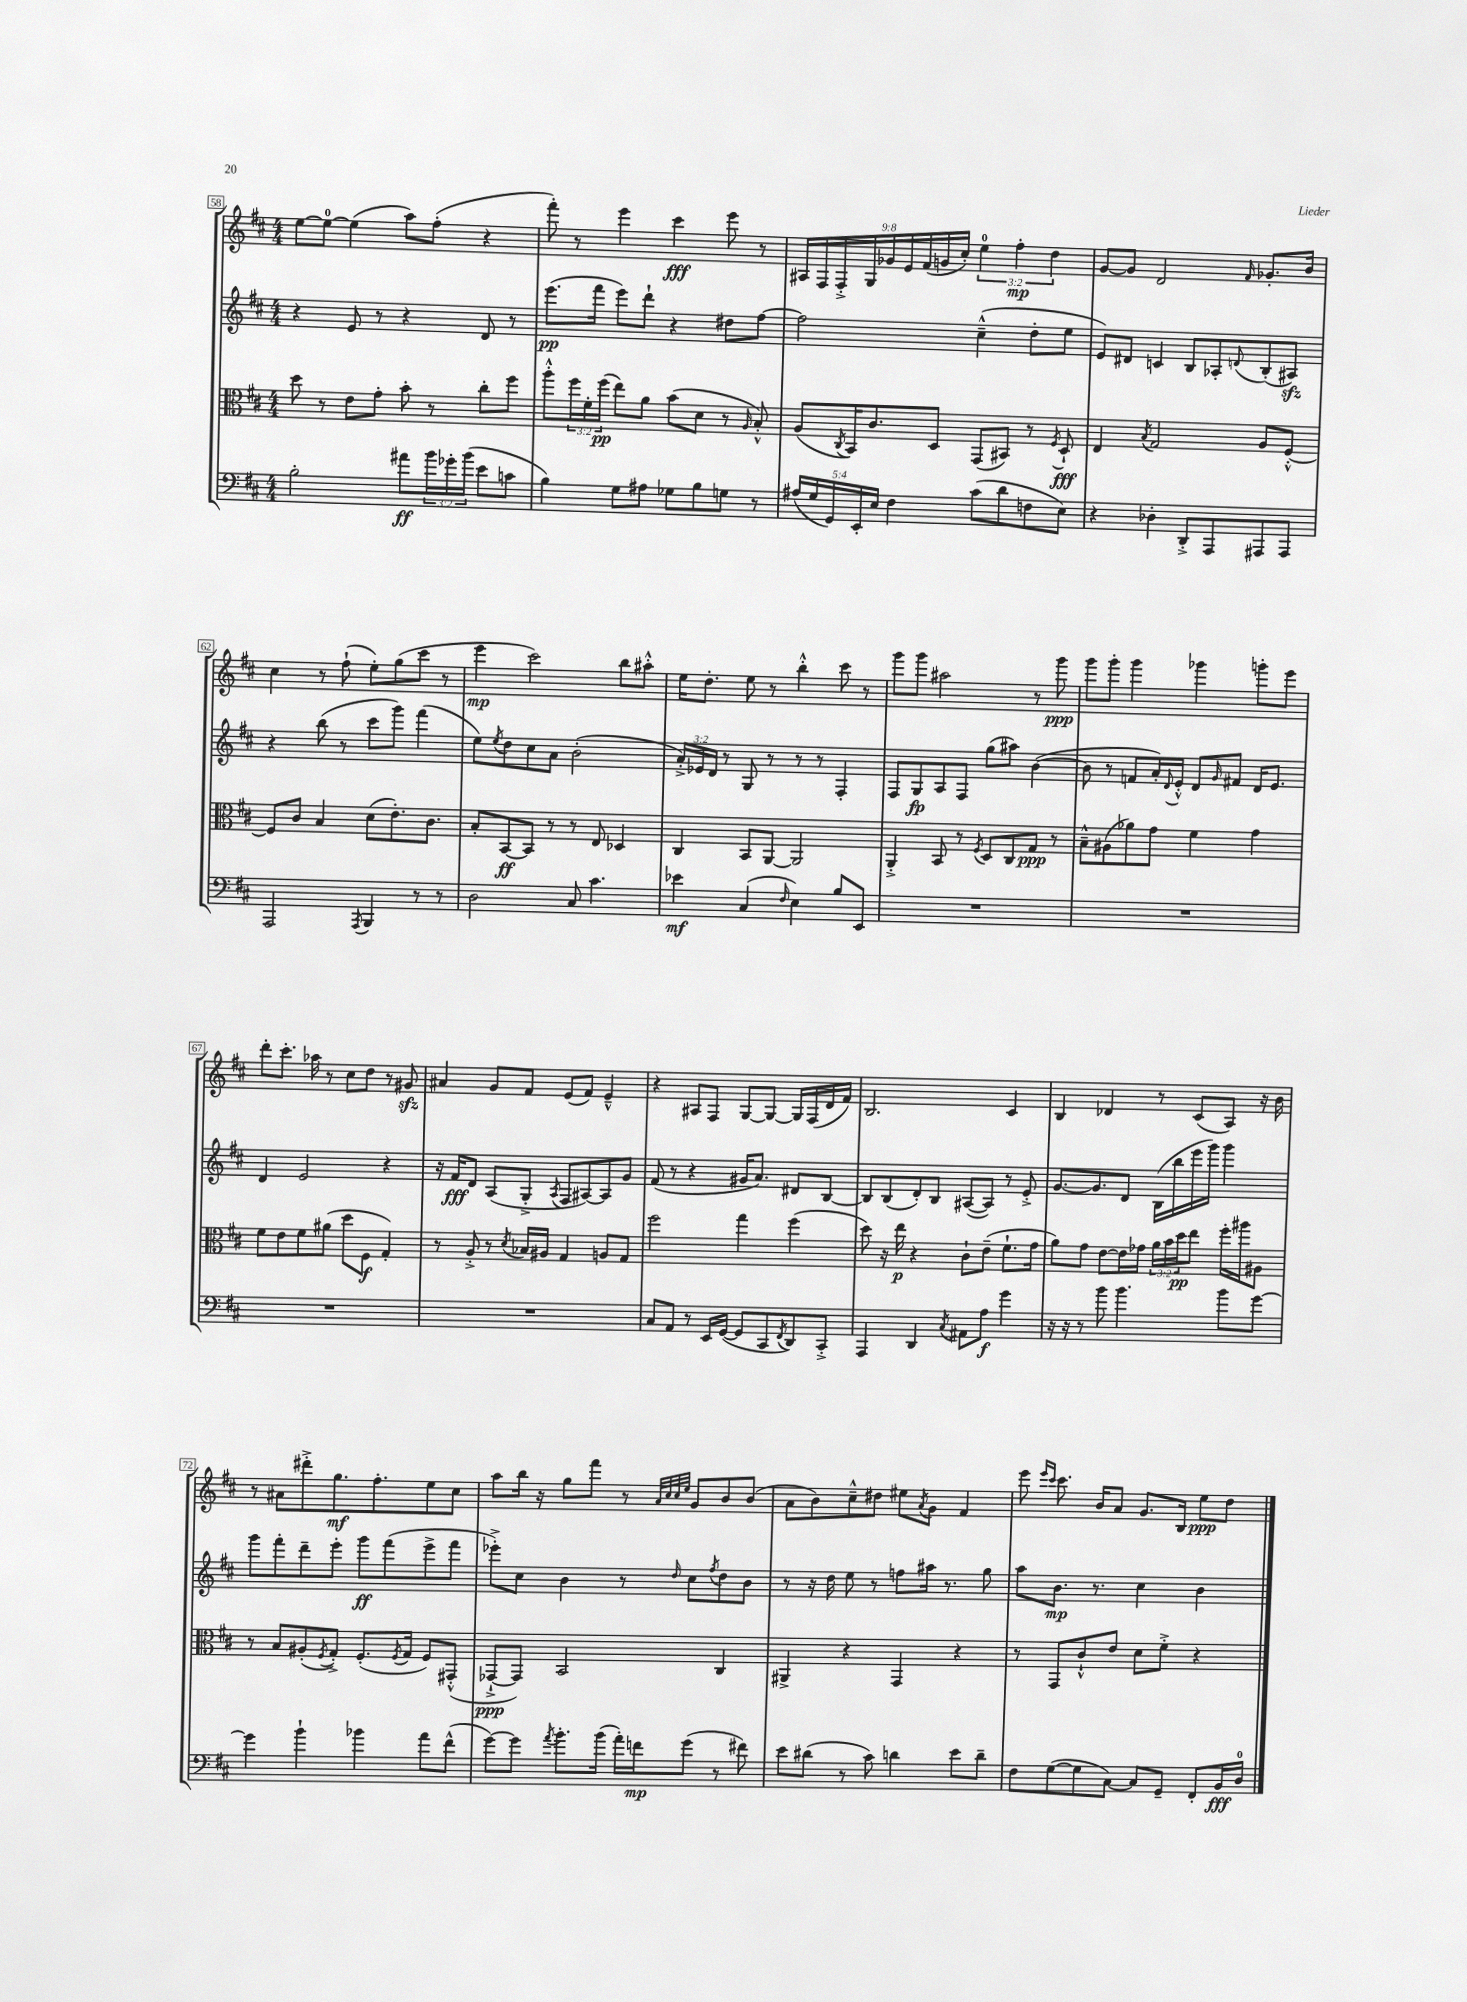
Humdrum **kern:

**kern	**kern	**kern	**kern
*staff4	*staff3	*staff2	*staff1
*clefF4	*clefC3	*clefG2	*clefG2
*k[f#c#]	*k[f#c#]	*k[f#c#]	*k[f#c#]
*M4/4	*M4/4	*M4/4	*M4/4
2B'	8dd	4r	[8ee
.	8r	.	8ee_
.	8e	8e	(4ee]
.	8g'	8r	.
8a#	8b'	4r	8aa)
24b	8r	.	(8ff#'
24g-'	.	.	.
(24b	.	.	.
8e	8cc#'	8d	4r
8c	8ff#	8r	.
=	=	=	=
4B)	8aa'^^	(8.eee	8fff#')
.	24ff#	.	8r
.	24f#'	.	.
.	.	16fff#	.
.	(24ff#	.	.
8G	8ee)	8eee)	4eee
8A#	8a	8ddd`	.
8G-	(8b	4r	4ccc#
8B	8d	.	.
8G	8r	8dd#	8eee
.	16qqA	.	.
8r	8B'^^)	[8ff#	8r
=	=	=	=
(20A#	(8A	2ff#]	18A#
20G	.	.	.
.	.	.	18F#
20GG)	.	.	.
.	.	.	18F#'^
.	8qC#	.	.
.	16BB)	.	.
20EE'	.	.	.
.	.	.	18G
.	8.c#	.	.
20E	.	.	.
.	.	.	18g-
4F#	.	.	.
.	.	.	18e
.	.	.	(18f#
.	8D	.	.
.	.	.	18g
.	.	.	18cc#')
(8c#	(8GG	(4cc#~^^	6ee
8d	8BB#)	.	.
.	.	.	6ff#'
8F	8r	8dd'	.
.	.	.	6dd
.	8qF#	.	.
8E)	8D`	8ee	.
=	=	=	=
4r	4E	8e)	[8g
.	.	8d#	8g]
.	8qB	.	.
4D-'	2G	4c	2d
8DD'^	.	8B	.
8AAA	.	8A-'	.
.	.	8qqd	16qqf#
8AAA#	8A	(8B'	8.g-'
8AAA#	[8F#'^^	8A#)	.
.	.	.	16b
=	=	=	=
2AAA	8F#]	4r	4cc#
.	8c#	.	.
.	4B	(8bb	8r
.	.	8r	(8ff#`
8qAAA	.	.	.
4BBB	(8d	8ccc#	8ee')
.	8.e')	8ggg)	(8gg
8r	.	(4fff#	8ccc#
.	8.c#	.	.
8r	.	.	8r
=	=	=	=
2D	8B'	8ee)	4eee
.	.	8qee	.
.	[8BB	8dd	.
.	8BB]	8cc#	2ccc#)
.	8r	8a	.
8C#	8r	(2b'	.
4.c#	8E	.	.
.	4D-	.	8bb
.	.	.	8aa#'^^
=	=	=	=
4e-	4C#	24a'^)	16ee
.	.	24e-	.
.	.	.	8.dd'
.	.	24d	.
.	.	8r	.
(4C#	8BB	8G	8ee
.	[8AA	8r	8r
16qqF#	.	.	.
4E)	2AA]	8r	4bb'^^
.	.	8r	.
8B	.	4F#'	8ccc#
8EE	.	.	8r
=	=	=	=
1r	4AA'^	8F#	8ggg
.	.	8G	8ggg
.	8BB	8A	2aa#
.	8r	8F#	.
.	8qF#	.	.
.	8D	(8gg	.
.	8C#	8aa#)	.
.	8G	([4b	8r
.	8r	.	8ggg
=	=	=	=
1r	8B~^^	8b]	8ggg
.	(8A#	8r	8ggg'
.	8a-)	8f	4ggg
.	8g	16a')	.
.	.	8qqd	.
.	.	16e'^^	.
.	4f#	8d	4ggg-
.	.	16qqg	.
.	.	8f#	.
.	4g	16d	8ggg'
.	.	8.e	.
.	.	.	8eee
=	=	=	=
1r	8f#	4d	8ddd'
.	8e	.	8.ccc#'
.	8f#	2e	.
.	.	.	16aa-
.	(8a#	.	8r
.	8dd	.	8cc#
.	8F#	.	8dd
.	4G')	4r	8r
.	.	.	8g#
=	=	=	=
1r	8r	16r	4a#
.	.	16f#	.
.	8A'^	8d	.
.	8r	(8A	8g
.	8qd	.	.
.	16B-	8G'^	8f#
.	16A#	.	.
.	.	8qA	.
.	4G	8F#	(8e
.	.	[8A#)	8f#)
.	8A	8A#]	4e~^^
.	8G	8g	.
=	=	=	=
8C#	2ff#	(8f#	4r
8AA	.	8r	.
8r	.	4r	8A#
16EE	.	.	8F#
([16GG	.	.	.
8GG]	4gg	16g#	[8G
.	.	8.a)	.
8CC#	.	.	8G_
8qFF#	.	.	.
8DD)	(4ff#	8d#	16G]
.	.	.	(16F#
8CC#'^	.	[8B	16d
.	.	.	16f#)
=	=	=	=
4AAA	8dd)	8B]	2.B
.	16r	(8B	.
.	16ee	.	.
4DD	4r	8d')	.
.	.	8B	.
8qC#	.	.	.
8AA#	8c#`	([8A#	.
8A	(8e~	8A#])	.
4g	8.f#`	8r	4c#
.	.	8e'^	.
.	16g	.	.
=	=	=	=
16r	8a)	[8.g	4B
16r	.	.	.
8r	8g	.	.
.	.	8.g]	.
8b	[8e	.	4d-
4.b	16e]	8d	.
.	16g-	.	.
.	24a	(16B	8r
.	24b	.	.
.	.	16bb	.
.	24dd	.	.
.	8ee	16eee	(8c#
.	.	16ggg)	.
8b	16ff#'	4ggg	8A)
.	16aa#	.	.
[8g	8A#	.	16r
.	.	.	16b
=	=	=	=
4g]	8r	8ggg	8r
.	8B	8fff#'	8a#
4b`	(8A#'	8ddd~	8ddd#'^
.	8qF#	.	.
.	8G'^)	8eee'	8.gg
4b-	(8.F#'	8ggg	.
.	.	.	8.ff#'
.	.	(8fff#	.
.	8qF#	.	.
.	16G	.	.
8a	8F#)	8eee^	8ee
(8f#^^	(8GG#'^^	8fff#	8cc#
=	=	=	=
[8g)	[8GG-`^	8eee-'^)	8aa
8g]	8GG-])	8cc#	16bb
.	.	.	16r
8qa	.	.	.
8.b'	2BB	4b	8gg
.	.	.	8fff#
(16b	.	.	.
16a')	.	8r	8r
16f	.	.	.
.	.	.	32qqa
.	.	.	32qqcc#
.	.	.	32qqcc#
.	.	16qqdd	32qqee
(8g	.	8cc#	8g
.	.	8qff#	.
8r	4C#	8dd	8b
8f#)	.	8b	(8b
=	=	=	=
8e	4AA#^	8r	8a
(8d#	.	16r	8b)
.	.	16dd	.
8r	4r	8ee	8cc#~^^
8c#)	.	8r	8dd#
4d	4GG	8ff	8ee#
.	.	.	8qa
.	.	16aa#	8g
.	.	8.r	.
8e	4r	.	4f#
8d~	.	8gg	.
=	=	=	=
8F#	8r	8aa	8eee
.	.	.	16qqeee
.	.	.	16qqccc#
([8G	8GG	8.b	8.ccc#
8G]	8c#`^^	.	.
.	.	8.r	16b
[8C#)	8e	.	8a
8C#]	8d	4cc#	8.g
8GG~	8f#'^	.	.
.	.	.	16B
8FF#'	4r	4b	8ee
16BB	.	.	8dd
16D	.	.	.
==	==	==	==
*-	*-	*-	*-
